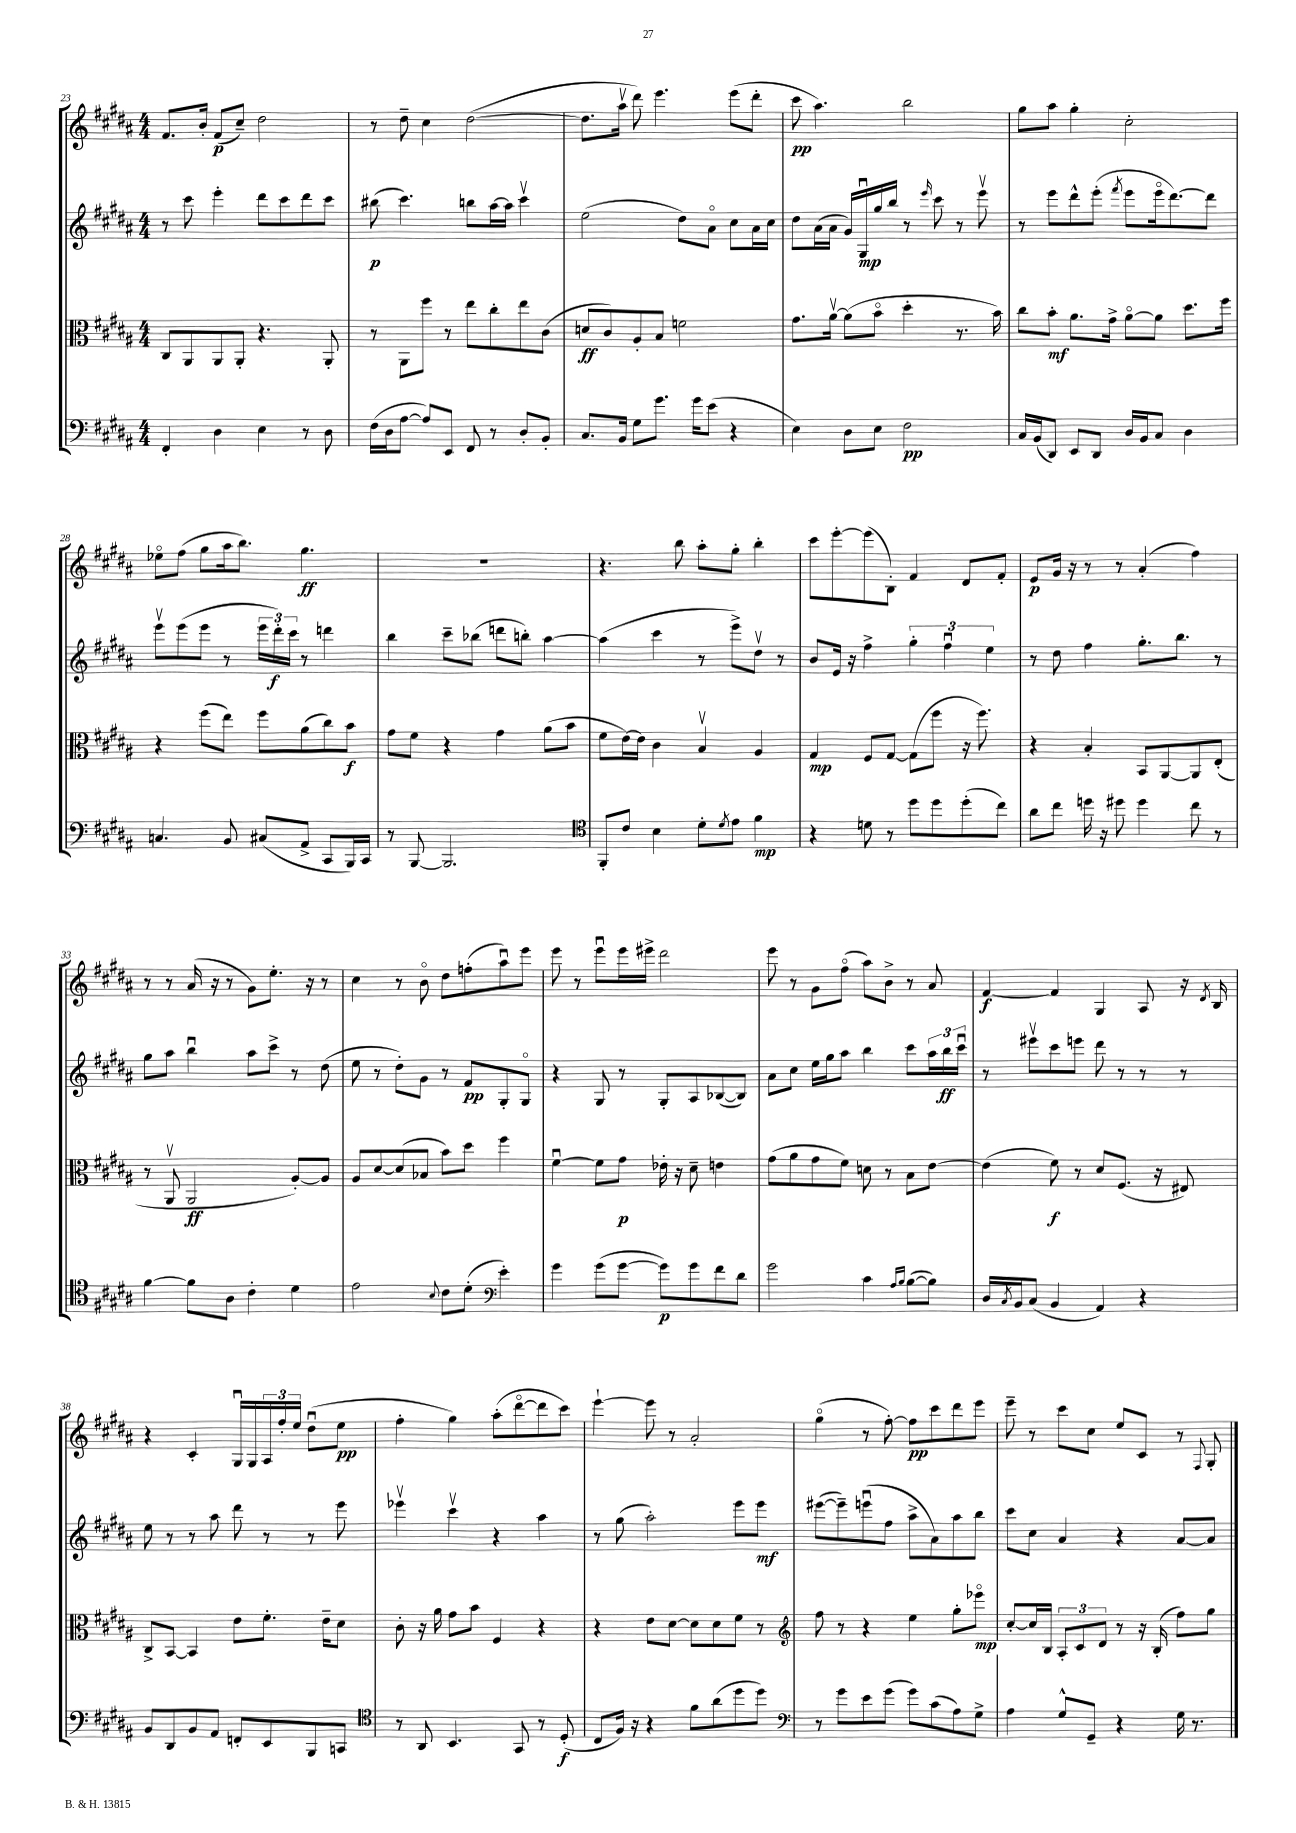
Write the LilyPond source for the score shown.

<<
\new StaffGroup <<
\new Staff = "s0" {
    \clef treble \key b \major \numericTimeSignature \time 4/4
    fis'8. b'16-. fis'8\p( cis''8--) dis''2 |
    r8 dis''8-- cis''4 dis''2~( |
    dis''8. ais''16\upbow dis'''8) e'''4. e'''8( dis'''8-. |
    cis'''8\pp ais''4.) b''2 |
    gis''8 ais''8 gis''4-. cis''2-. |
    ees''8\flageolet fis''8( gis''8 ais''16 b''8.) gis''4.\ff |
    R1 |
    r4. b''8 ais''8-. gis''8-. b''4-. |
    cis'''8 e'''8~-. e'''8( b8-.) fis'4 dis'8 fis'8-. |
    e'8\p gis'16 r16 r8 r8 ais'4-.( fis''4) |
    r8 r8 ais'16( r16 r8 gis'8) e''8.-. r16 r8 |
    cis''4 r8 b'8\flageolet dis''8 f''8-.( ais''8\downbow) e'''8 |
    e'''8 r8 e'''8\downbow e'''16 eis'''16-> dis'''2 |
    e'''8 r8 gis'8 fis''8\flageolet( ais''8) b'8-> r8 ais'8 |
    fis'4~\f fis'4 gis4 ais8 r16 \acciaccatura { dis'8 } b16 |
    r4 cis'4-. gis16\downbow gis16 \tuplet 3/2 { ais16 fis''16-. e''16 } dis''8\downbow( e''8\pp |
    fis''4-. gis''4) ais''8-.( dis'''8~\flageolet dis'''8 cis'''8) |
    e'''4~-! e'''8 r8 ais'2-. |
    gis''4\flageolet( r8 fis''8~-.) fis''8\pp cis'''8 dis'''8 e'''8 |
    e'''8-- r8 cis'''8 cis''8 e''8 cis'8 r8 \appoggiatura { fis8 } gis8-. \bar "|." |
}
\new Staff = "s1" {
    \clef treble \key b \major \numericTimeSignature \time 4/4
    r8 cis'''8 e'''4-. dis'''8 cis'''8 dis'''8 cis'''8 |
    bis''8\p( cis'''4.) b''8 ais''16~ ais''16 cis'''4\upbow |
    e''2( dis''8) ais'8\flageolet cis''8 ais'16 cis''16 |
    dis''8 ais'16( ais'16 gis'16) gis16\downbow\mp gis''16 b''16 r8 \grace { e'''16 } cis'''8 r8 e'''8\upbow |
    r8 e'''8 dis'''8-^ e'''8-.( \acciaccatura { fis'''8 } e'''8 e'''16\flageolet dis'''8.~) dis'''8 |
    e'''8\upbow e'''8( e'''8 r8 \tuplet 3/2 { e'''16 dis'''16-.\f) cis'''16 } r8 d'''4 |
    b''4 cis'''8-- bes''8( d'''8 b''8-.) ais''4~ |
    ais''4( cis'''4 r8 e'''8->) dis''8\upbow r8 |
    b'8 e'16 r16 fis''4-> \tuplet 3/2 { gis''4-. fis''4\downbow e''4 } |
    r8 dis''8 fis''4 gis''8.-. b''8. r8 |
    gis''8 ais''8 b''4\downbow ais''8 cis'''8-> r8 dis''8( |
    e''8 r8 dis''8-.) gis'8 r8 fis'8\pp gis8-. gis8\flageolet |
    r4 gis8 r8 gis8-. ais8 bes8~( bes8) |
    ais'8 cis''8 e''16 gis''16 ais''8 b''4 cis'''8 \tuplet 3/2 { ais''16 b''16\ff cis'''16\downbow } |
    r8 eis'''8\upbow cis'''8 e'''8 dis'''8 r8 r8 r8 |
    e''8 r8 r8 ais''8 dis'''8 r8 r8 e'''8 |
    ees'''4\upbow cis'''4\upbow r4 ais''4 |
    r8 gis''8( ais''2-.) e'''8 e'''8\mf |
    eis'''8~( eis'''8--) e'''8\downbow( fis''8 ais''8-> ais'8) ais''8 b''8 |
    cis'''8 cis''8 ais'4 r4 ais'8~ ais'8 \bar "|." |
}
\new Staff = "s2" {
    \clef alto \key b \major \numericTimeSignature \time 4/4
    cis8 ais,8 ais,8 ais,8-. r4. ais,8-. |
    r8 ais,8 fis''8 r8 e''8 cis''8-. e''8 cis'8( |
    d'8\ff cis'8) ais8-. b8 f'2 |
    gis'8. ais'16~\upbow ais'8( b'8\flageolet dis''4-. r8. b'16) |
    cis''8 b'8-.\mf ais'8. gis'16-> ais'8~\flageolet ais'8 dis''8. fis''16 |
    r4 fis''8( e''8) fis''8 ais'8( cis''8) b'8\f |
    gis'8 fis'8 r4 gis'4 ais'8( b'8 |
    fis'8 e'16~) e'16 cis'4 b4\upbow ais4 |
    gis4\mp fis8 gis8~ gis8( fis''8 r16 fis''8.) |
    r4 b4-. b,8 ais,8~ ais,8 e8-.( |
    r8 ais,8\upbow ais,2\ff ais8~-.) ais8 |
    ais8 dis'8~ dis'8( bes8 b'8) dis''8 fis''4 |
    fis'4~\downbow fis'8 gis'8\p ees'16-. r16 dis'8-- e'4 |
    gis'8( ais'8 gis'8 fis'8) d'8 r8 b8 e'8~ |
    e'4( fis'8\f) r8 dis'8 fis8.( r16 eis8) |
    cis8-> b,8~ b,4 e'8 fis'8.-. e'16-- dis'8 |
    cis'8-. r16 ais'16 gis'8 b'8 fis4 r4 |
    r4 e'8 dis'8~ dis'8 dis'8 fis'8 r8 |
    \clef treble fis''8 r8 r4 e''4 gis''8-. ees'''8\flageolet\mp |
    cis''8~-. cis''16 b16 \tuplet 3/2 { ais8-. cis'8 dis'8 } r8 r16 b16-.( fis''8) gis''8 \bar "|." |
}
\new Staff = "s3" {
    \clef bass \key b \major \numericTimeSignature \time 4/4
    fis,4-. dis4 e4 r8 dis8 |
    fis16( dis16 ais8~ ais8) e,8 fis,8 r8 dis8-. b,8-. |
    cis8. b,16 gis8 gis'8. gis'16 e'8( r4 |
    e4) dis8 e8 fis2\pp |
    cis16 b,16( dis,8) e,8 dis,8 dis16 b,16 cis8 dis4 |
    c4. b,8 cis8( ais,8-> cis,8 b,,16) cis,16 |
    r8 b,,8~ b,,2. |
    \clef tenor fis,8-. cis'8 b4 dis'8-. \acciaccatura { dis'8 } e'8 fis'4\mp |
    r4 d'8 r8 dis''8 dis''8 dis''8-.( cis''8) |
    ais'8 cis''8 d''16 r16 dis''8 dis''4 cis''8 r8 |
    fis'4~ fis'8 ais8 cis'4-. dis'4 |
    e'2 \appoggiatura { b8 } cis'8 dis'8-.( \clef bass e'4-.) |
    gis'4 gis'8( gis'8~ gis'8\p) gis'8 fis'8 dis'8 |
    gis'2 cis'4 \grace { ais16 b16 } b8~( b8) |
    dis16 \acciaccatura { cis8 } b,16 cis8( b,4 ais,4) r4 |
    b,8 dis,8 b,8 ais,8 f,8-. e,8 b,,8 c,8 |
    \clef tenor r8 ais,8 b,4. gis,8 r8 dis8-.\f( |
    cis8 fis16) r16 r4 fis'8 ais'8( dis''8 dis''8) |
    \clef bass r8 gis'8 e'8 gis'8( gis'8) cis'8( ais8) gis8-> |
    ais4 gis8-^ gis,8-- r4 gis16 r8. \bar "|." |
}
>>
>>
\layout { \context { \Score currentBarNumber = #23 } }
